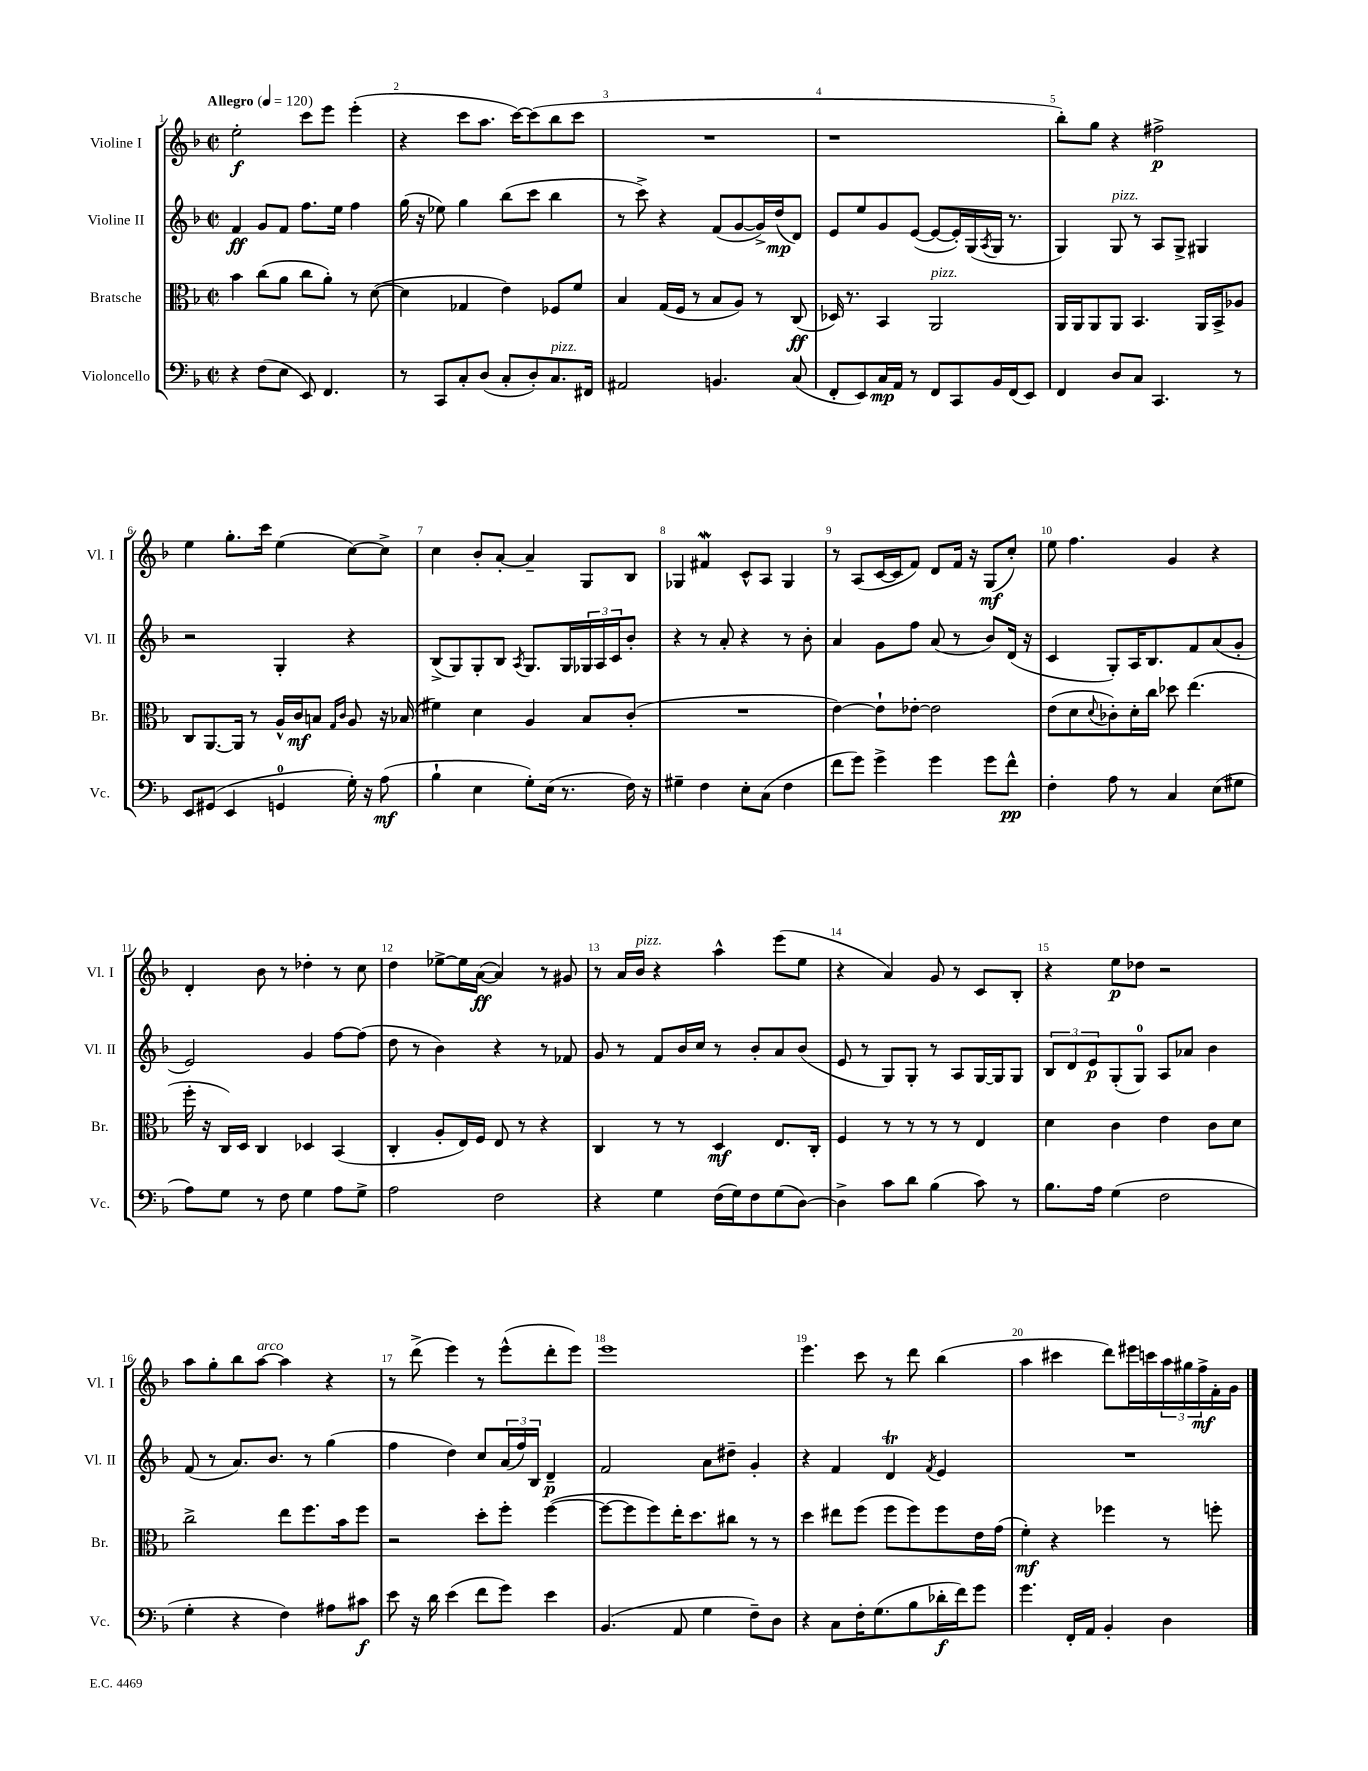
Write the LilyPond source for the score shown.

<<
\new StaffGroup <<
\new Staff = "s0" \with { instrumentName = "Violine I" shortInstrumentName = "Vl. I" } {
    \clef treble \key f \major \defaultTimeSignature \time 2/2 \tempo "Allegro" 4 = 120
    e''2-.\f c'''8 e'''8 e'''4-.( |
    r4 c'''8 a''8. c'''16~) c'''8( bes''8 c'''8 |
    R1 |
    r1 |
    bes''8-.) g''8 r4 fis''2->\p |
    e''4 g''8.-. c'''16 e''4( c''8~) c''8-> |
    c''4 bes'8-. a'8~-. a'4-- g8 bes8 |
    ges4 fis'4\mordent c'8-^ a8 ges4 |
    r8 a8( c'16~ c'16 f'8) d'8 f'16 r16 g8\mf( c''8-.) |
    e''8 f''4. g'4 r4 |
    d'4-. bes'8 r8 des''4-. r8 c''8 |
    d''4 ees''8~-> ees''16 a'16~\ff( a'4) r8 gis'8 |
    r8 a'16 bes'16^\markup { \italic "pizz." } r4 a''4-^ e'''8( e''8 |
    r4 a'4) g'8 r8 c'8 bes8-. |
    r4 e''8\p des''8 r2 |
    a''8 g''8-. bes''8 a''8~^\markup { \italic "arco" } a''4 r4 |
    r8 d'''8->( e'''4) r8 e'''8-^( d'''8-. e'''8) |
    e'''1 |
    e'''4. c'''8 r8 d'''8 bes''4( |
    a''4 cis'''4 d'''8) eis'''16 c'''16 \tuplet 3/2 { a''16 gis''16 f''16->\mf } f'16-. g'16 \bar "|." |
}
\new Staff = "s1" \with { instrumentName = "Violine II" shortInstrumentName = "Vl. II" } {
    \clef treble \key f \major \defaultTimeSignature \time 2/2
    f'4\ff g'8 f'8 f''8. e''16 f''4 |
    g''16( r16 ees''8) g''4 bes''8( c'''8 bes''4 |
    r8 c'''8->) r4 f'8( g'8~ g'16->) d''16\mp( d'8) |
    e'8 e''8 g'8 e'8~( e'8~ e'16-.) g16( \acciaccatura { a8 } g16 r8. |
    g4) g8^\markup { \italic "pizz." } r8 a8 g8-> gis4 |
    r2 g4-. r4 |
    bes8->( g8) g8-. bes8 \acciaccatura { a8 } g8. g16 \tuplet 3/2 { ges16 a16 c'16 } bes'8-. |
    r4 r8 a'8-. r4 r8 bes'8-. |
    a'4 g'8 f''8 a'8( r8 bes'8) d'16( r16 |
    c'4 g8-.) a16 bes8. f'8 a'8( g'8-. |
    e'2) g'4 f''8~ f''8( |
    d''8 r8 bes'4) r4 r8 fes'8 |
    g'8 r8 f'8 bes'16 c''16 r8 bes'8-. a'8 bes'8( |
    e'8 r8 g8) g8-. r8 a8 g16~ g16 g8 |
    \tuplet 3/2 { bes8 d'8 e'8\p } g8-.( g8-0) a8 aes'8 bes'4 |
    f'8( r8 a'8.) bes'8. r8 g''4( |
    f''4 d''4) c''8 \tuplet 3/2 { a'16( f''16) bes16 } d'4--\p |
    f'2 a'8 dis''8-- g'4-. |
    r4 f'4 d'4\trill \acciaccatura { f'8 } e'4 |
    R1 \bar "|." |
}
\new Staff = "s2" \with { instrumentName = "Bratsche" shortInstrumentName = "Br." } {
    \clef alto \key f \major \defaultTimeSignature \time 2/2
    bes'4 c''8( a'8 c''8 a'8-.) r8 d'8~( |
    d'4 ges4 e'4) fes8 f'8 |
    bes4 g16( f16 r8 bes8 a8) r8 c8\ff( |
    des16) r8. bes,4 a,2^\markup { \italic "pizz." } |
    a,16 a,16 a,8 a,8 bes,4. a,16 bes,16-> aes8 |
    c8 a,8.~ a,16 r8 a16-^ c'16\mf b8 \grace { g16 c'16 } a8 r16 bes16( |
    fis'4) d'4 a4 bes8 c'8-.( |
    R1 |
    e'4~) e'8-! ees'8~-. ees'2 |
    e'8( d'8 \appoggiatura { d'8 } ces'8-.) d'16-. c''16 des''8 e''4.( |
    f''16-. r16 c16) d16 c4 des4 bes,4( |
    c4-. a8-. e16) f16 e8 r8 r4 |
    c4 r8 r8 d4\mf e8. c16-. |
    f4 r8 r8 r8 r8 e4 |
    d'4 c'4 e'4 c'8 d'8 |
    c''2-> e''8 f''8. bes'16 f''8 |
    r2 d''8-. f''8-. f''4~( |
    f''8~ f''8 f''8) e''16-. d''8. cis''8 r8 r8 |
    d''4 eis''8 f''8( f''8 f''8) f''8 e'16 g'16( |
    f'4-.\mf) r4 fes''4 r8 f''8-. \bar "|." |
}
\new Staff = "s3" \with { instrumentName = "Violoncello" shortInstrumentName = "Vc." } {
    \clef bass \key f \major \defaultTimeSignature \time 2/2
    r4 f8( e8 e,8) f,4. |
    r8 c,8 c8-. d8( c8-. d8-.) c8.^\markup { \italic "pizz." } fis,16 |
    ais,2 b,4. c8( |
    f,8-. e,8) c16\mp a,16 r8 f,8 c,8 bes,16 f,16( e,8) |
    f,4 d8 c8 c,4. r8 |
    e,8 gis,8( e,4 g,4-0 g16-.) r16 a8\mf( |
    bes4-! e4 g8-.) e16( r8. f16) r16 |
    gis4-- f4 e8-. c8( f4 |
    f'8 g'8) g'4-> g'4 g'8 f'8-^\pp |
    f4-. a8 r8 c4 e8( gis8 |
    a8) g8 r8 f8 g4 a8 g8-> |
    a2 f2 |
    r4 g4 f16( g16) f8 g8( d8~) |
    d4-> c'8 d'8 bes4( c'8) r8 |
    bes8. a16 g4( f2 |
    g4-. r4 f4) ais8 cis'8\f |
    e'8 r16 d'16 e'4( f'8 g'8) e'4 |
    bes,4.( a,8 g4 f8--) d8 |
    r4 c8 f16-. g8.( bes8 des'16-.\f f'16) g'8 |
    g'4. f,16-. a,16 bes,4-. d4 \bar "|." |
}
>>
>>
\layout { \context { \Score \override BarNumber.break-visibility = ##(#f #t #t) barNumberVisibility = #all-bar-numbers-visible } }
